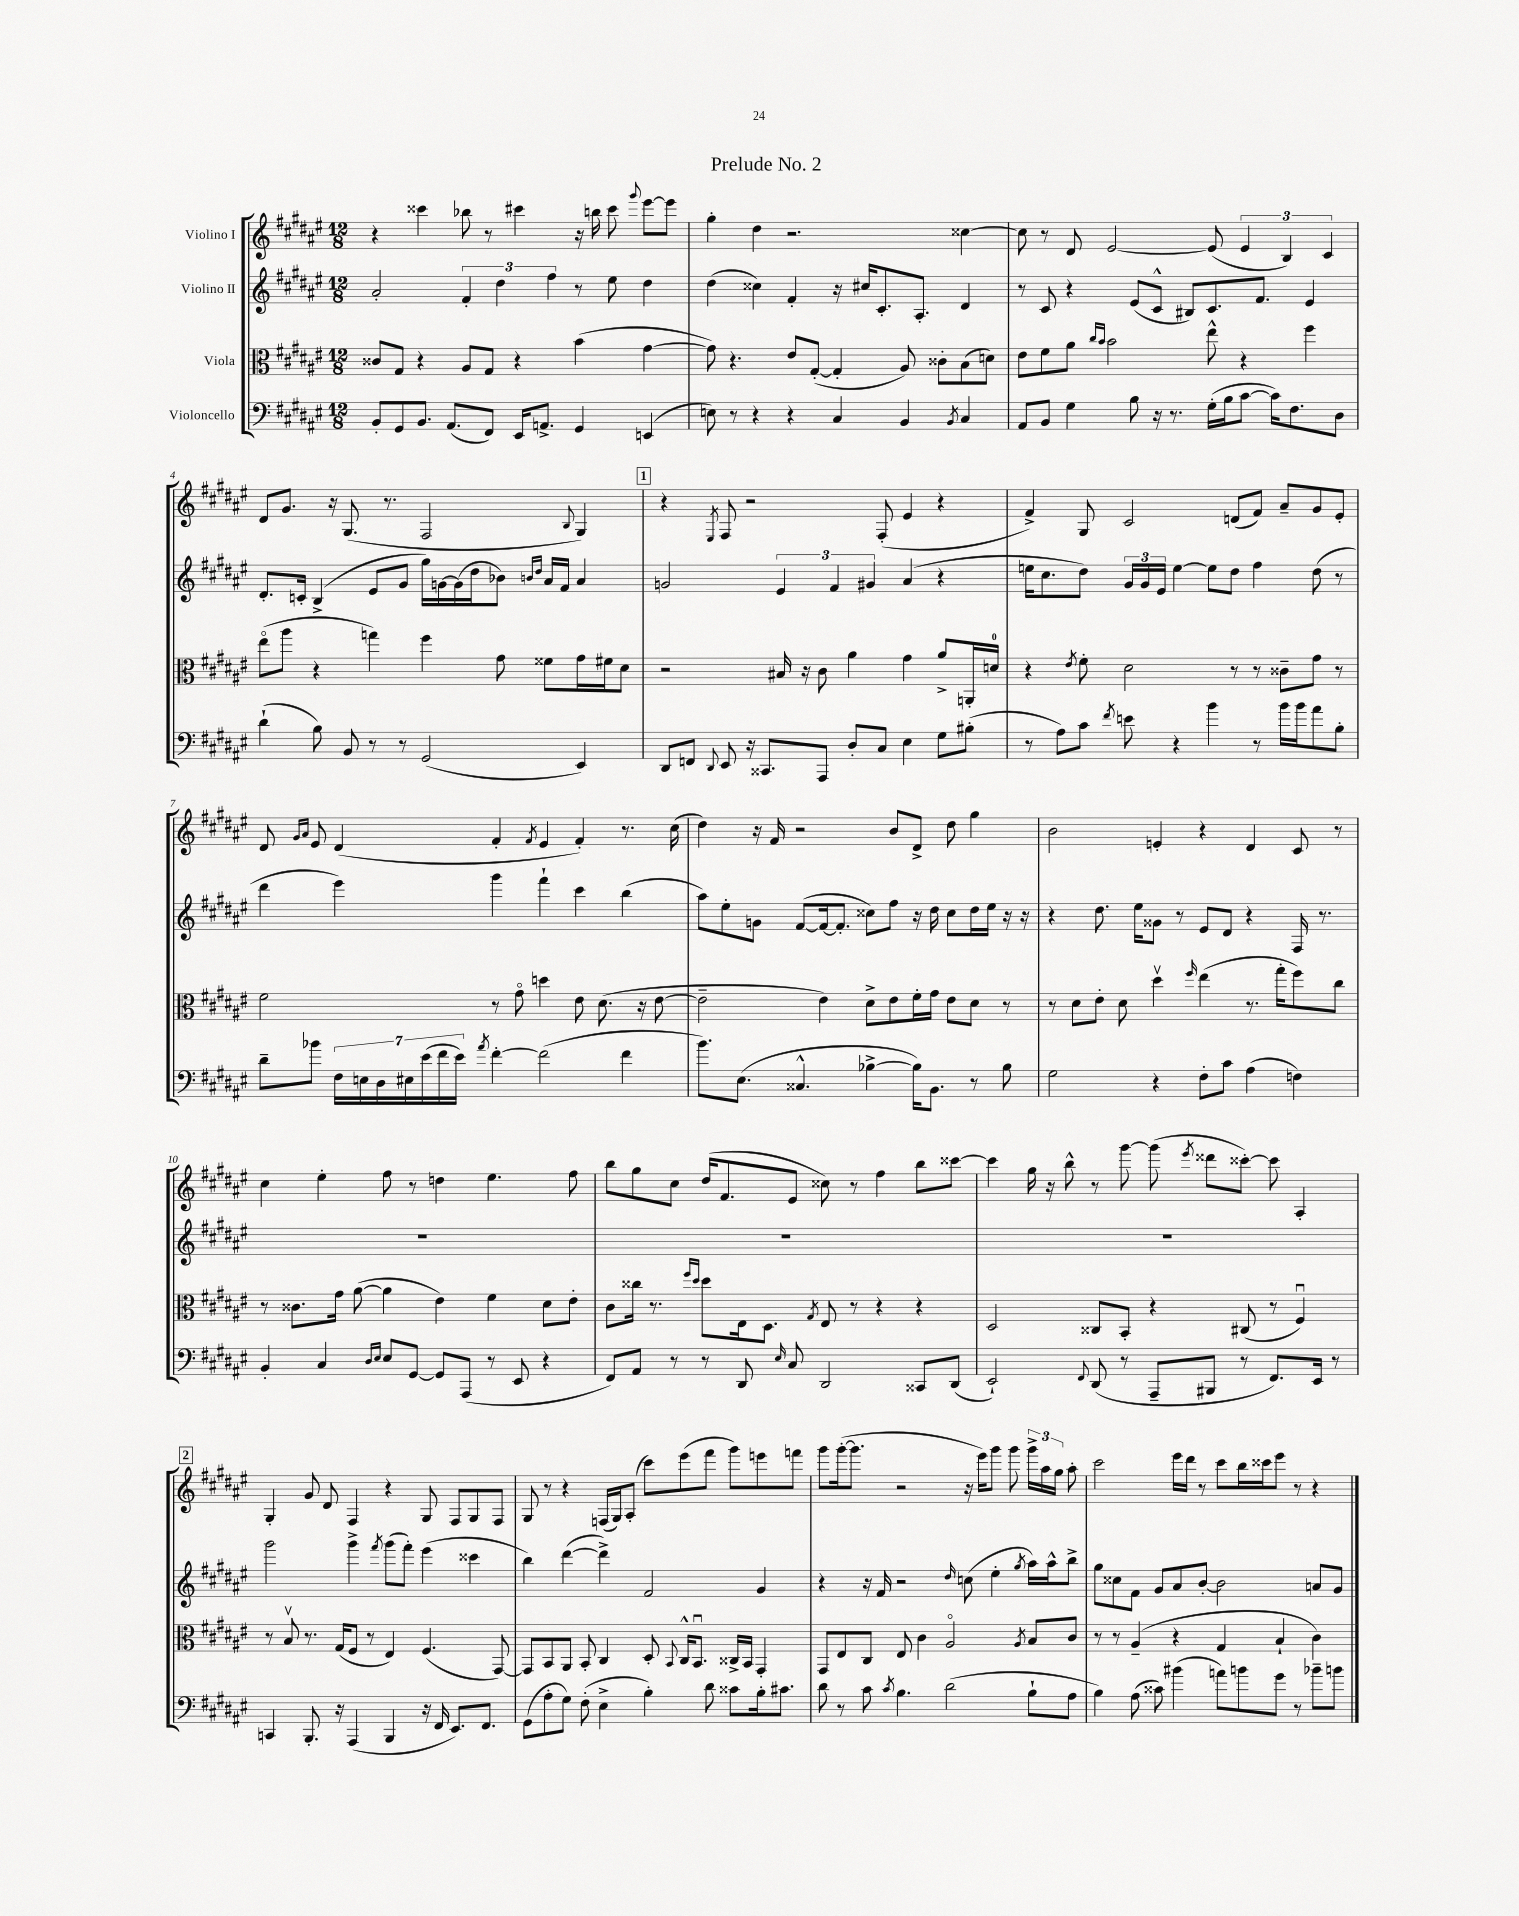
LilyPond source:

\header { title = "Prelude No. 2" }
<<
\new StaffGroup <<
\new Staff = "s0" \with { instrumentName = "Violino I" } {
    \clef treble \key fis \major \numericTimeSignature \time 12/8
    \autoBeamOff r4 cisis'''4 bes''8 r8 cis'''4 r16 b''16 cis'''8 \appoggiatura { gis'''8 } eis'''8[~ eis'''8] |
    gis''4-. dis''4 r2. cisis''4~ |
    cisis''8 r8 dis'8 eis'2~ eis'8( \tuplet 3/2 { eis'4 b4) cis'4 } |
    dis'8[ gis'8.] r16 gis8.( r8. fis2 \appoggiatura { b8 } gis4) |
    \mark \markup { \box "1" } r4 \acciaccatura { eis8 } fis8 r2 fis8-.( eis'4 r4 |
    fis'4->) gis8 cis'2 d'8[( fis'8]) ais'8[-- gis'8 eis'8]-. |
    dis'8 \grace { gis'16[ ais'16] } eis'8 dis'4( fis'4-. \acciaccatura { fis'8 } eis'4 fis'4-.) r8. cis''16( |
    dis''4) r16 fis'16 r2 b'8[ dis'8]-> dis''8 gis''4 |
    b'2 e'4-. r4 dis'4 cis'8 r8 |
    cis''4 eis''4-. fis''8 r8 d''4 eis''4. fis''8 |
    b''8[ gis''8 cis''8] dis''16[( fis'8. eis'8] cisis''8) r8 fis''4 b''8[ cisis'''8]~ |
    cisis'''4 gis''16 r16 b''8-^ r8 gis'''8~ gis'''8( \acciaccatura { eis'''8 } disis'''8[ cisis'''8]~-.) cisis'''8 ais4-. |
    \mark \markup { \box "2" } gis4-. gis'8 dis'8 fis4 r4 gis8 fis8[ gis8 fis8] |
    gis8 r8 r4 f16[( gis16) ais8]-.( cis'''8[) eis'''8( fis'''8] gis'''8[) e'''8 f'''8] |
    gis'''8[ gis'''16~-.( gis'''8.] r2 r16 eis'''16[) gis'''8] gis'''8 \tuplet 3/2 { gis'''16[-> ais''16 gis''16] } ais''8-. |
    cis'''2 eis'''16[ dis'''16] r8 cis'''8[ b''16 cisis'''16 eis'''8] r8 r4 \bar "|." |
}
\new Staff = "s1" \with { instrumentName = "Violino II" } {
    \clef treble \key fis \major \numericTimeSignature \time 12/8
    \autoBeamOff ais'2-. \tuplet 3/2 { fis'4-. dis''4 fis''4 } r8 eis''8 dis''4 |
    dis''4( cisis''4) fis'4-. r16 cis''16[ cis'8.-. ais8.]-. dis'4 |
    r8 cis'8 r4 eis'8[( cis'8]-^ bis8[) cis'8. fis'8.] eis'4 |
    dis'8.[-. c'16]-. b4->( eis'8[ gis'8] gis''16[) g'16~ g'16( dis''16 bes'8]) \grace { b'16[ dis''16] } ais'16[ fis'16] ais'4 |
    \mark \markup { \box "1" } g'2 \tuplet 3/2 { eis'4 fis'4 gis'4 } ais'4( r4 |
    e''16[ cis''8. dis''8]) \tuplet 3/2 { gis'16[ gis'16 eis'16] } e''4~ e''8[ dis''8] fis''4 dis''8( r8 |
    dis'''4 eis'''4) gis'''4 fis'''4-! cis'''4 b''4( |
    ais''8[) eis''8-. g'8] fis'8[~( fis'16~ fis'8.]-. cisis''8[) fis''8] r16 dis''16 cisis''8[ dis''16 eis''16] r16 r16 |
    r4 dis''8. eis''16[ gisis'8] r8 eis'8[ dis'8] r4 fis16 r8. |
    R1. |
    R1. |
    R1. |
    \mark \markup { \box "2" } gis'''2 gis'''4-> \acciaccatura { fis'''8 } gis'''8[( fis'''8]-.) eis'''4( cisis'''4 |
    b''4) dis'''4~( dis'''4->) fis'2 gis'4 |
    r4 r16 fis'16 r2 \grace { dis''16 } c''8( eis''4-. \acciaccatura { gis''8 } ais''16[) ais''16-^ b''8]-> |
    gis''8[ cisis''8 fis'8] gis'8[ ais'8 b'8]~-. b'2 a'8[ gis'8] \bar "|." |
}
\new Staff = "s2" \with { instrumentName = "Viola" } {
    \clef alto \key fis \major \numericTimeSignature \time 12/8
    \autoBeamOff cisis'8[ gis8] r4 ais8[ gis8] r4 b'4( gis'4~ |
    gis'8) r4. eis'8[ gis8]~-.( gis4-. ais8) cisis'8[-. b8( d'8]) |
    eis'8[ fis'8 ais'8] \grace { cis''16[ b'16] } b'2 eis''8-^ r4 fis''4 |
    eis''8[\flageolet( ais''8] r4 g''4) fis''4 gis'8 fisis'8[ gis'16 fis'16 dis'8] |
    \mark \markup { \box "1" } r2 bis16 r16 cis'8 ais'4 gis'4 ais'8[-> a,16-. d'16]-0 |
    r4 \acciaccatura { eis'8 } fis'8-. dis'2 r8 r8 cisis'8[-- gis'8] r8 |
    fis'2 r8 gis'8\flageolet d''4 eis'8 dis'8.( r16 eis'8~ |
    eis'2-- eis'4) dis'8[-> eis'8 fis'16-. gis'16] eis'8[ dis'8] r8 |
    r8 dis'8[ eis'8]-. dis'8 dis''4\upbow \grace { fis''16 } eis''4( r8. gis''16[-. fis''8) cis''8] |
    r8 cisis'8.[ gis'16] ais'8~( ais'4 eis'4) fis'4 dis'8[ eis'8]-. |
    cis'8[ cisis''16] r8. \grace { fis''16[ dis''16] } dis''8[ eis16 dis8.] \acciaccatura { gis8 } eis8 r8 r4 r4 |
    dis2 cisis8[ b,8]-. r4 cis8( r8 fis4\downbow) |
    \mark \markup { \box "2" } r8 b8\upbow r8. gis16[( fis8] r8 eis4) fis4.( gis,8~) |
    gis,8[ b,8 ais,8] b,8-. cis4 dis8-. \appoggiatura { b,8 } cis16[-^ b,8.]\downbow cisis16[-> b,16] gis,4-. |
    gis,8[ eis8 cis8] eis8 cis'4 ais2\flageolet \acciaccatura { ais8 } b8[ cis'8] |
    r8 r8 ais4--( r4 gis4 b4-! cis'4) \bar "|." |
}
\new Staff = "s3" \with { instrumentName = "Violoncello" } {
    \clef bass \key fis \major \numericTimeSignature \time 12/8
    \autoBeamOff b,8[-. gis,8 b,8.] ais,8.[( fis,8]) eis,16[ a,8.]-> gis,4 e,4( |
    e8) r8 r4 r4 cis4 b,4 \acciaccatura { b,8 } cis4 |
    ais,8[ b,8] gis4 b8 r16 r8. gis16[-.( b16 cis'8]~ cis'16[) fis8. dis8] |
    dis'4-!( b8) b,8 r8 r8 gis,2( eis,4) |
    \mark \markup { \box "1" } dis,8[ f,8] \appoggiatura { dis,8 } eis,8 r16 cisis,8.[ ais,,8] dis8[-. cis8] eis4 gis8[ bis8]-.( |
    r8 ais8[) cis'8] \acciaccatura { fis'8 } e'8 r4 b'4 r8 b'16[ b'16 ais'8 b8]-. |
    dis'8[-- bes'8] \tuplet 7/4 { fis16[ e16 dis16 eis16 eis'16( fis'16 eis'16]) } \acciaccatura { ais'8 } fis'4~-. fis'2( fis'4 |
    b'8.[) eis8.]( cisis4.-^ bes4~-> bes16[) b,8.] r8 bes8 |
    gis2 r4 fis8[-. cis'8] ais4( f4) |
    b,4-. cis4 \grace { dis16[ eis16] } eis8[ gis,8]~ gis,8[ ais,,8]( r8 eis,8 r4 |
    fis,8[) ais,8] r8 r8 dis,8 \grace { eis16 } cis8 dis,2 cisis,8[ dis,8]( |
    eis,2-!) \appoggiatura { fis,8 } dis,8( r8 ais,,8[-- bis,,8] r8 fis,8.[) eis,16] r8 |
    \mark \markup { \box "2" } c,4 b,,8.-. r16 ais,,4( b,,4 r16 fis,16 eis,8.[) fis,8.] |
    gis,8[( ais8-. gis8]) fis8-.( eis4-> b4-.) dis'8 cisis'8[ b16-. cis'8.] |
    dis'8 r8 cis'8 \acciaccatura { cis'8 } b4. dis'2( b8[-! ais8] |
    b4) ais8( cisis'8) bis'4( a'8[) b'8 gis'8] r8 bes'8[-- b'8] \bar "|." |
}
>>
>>
